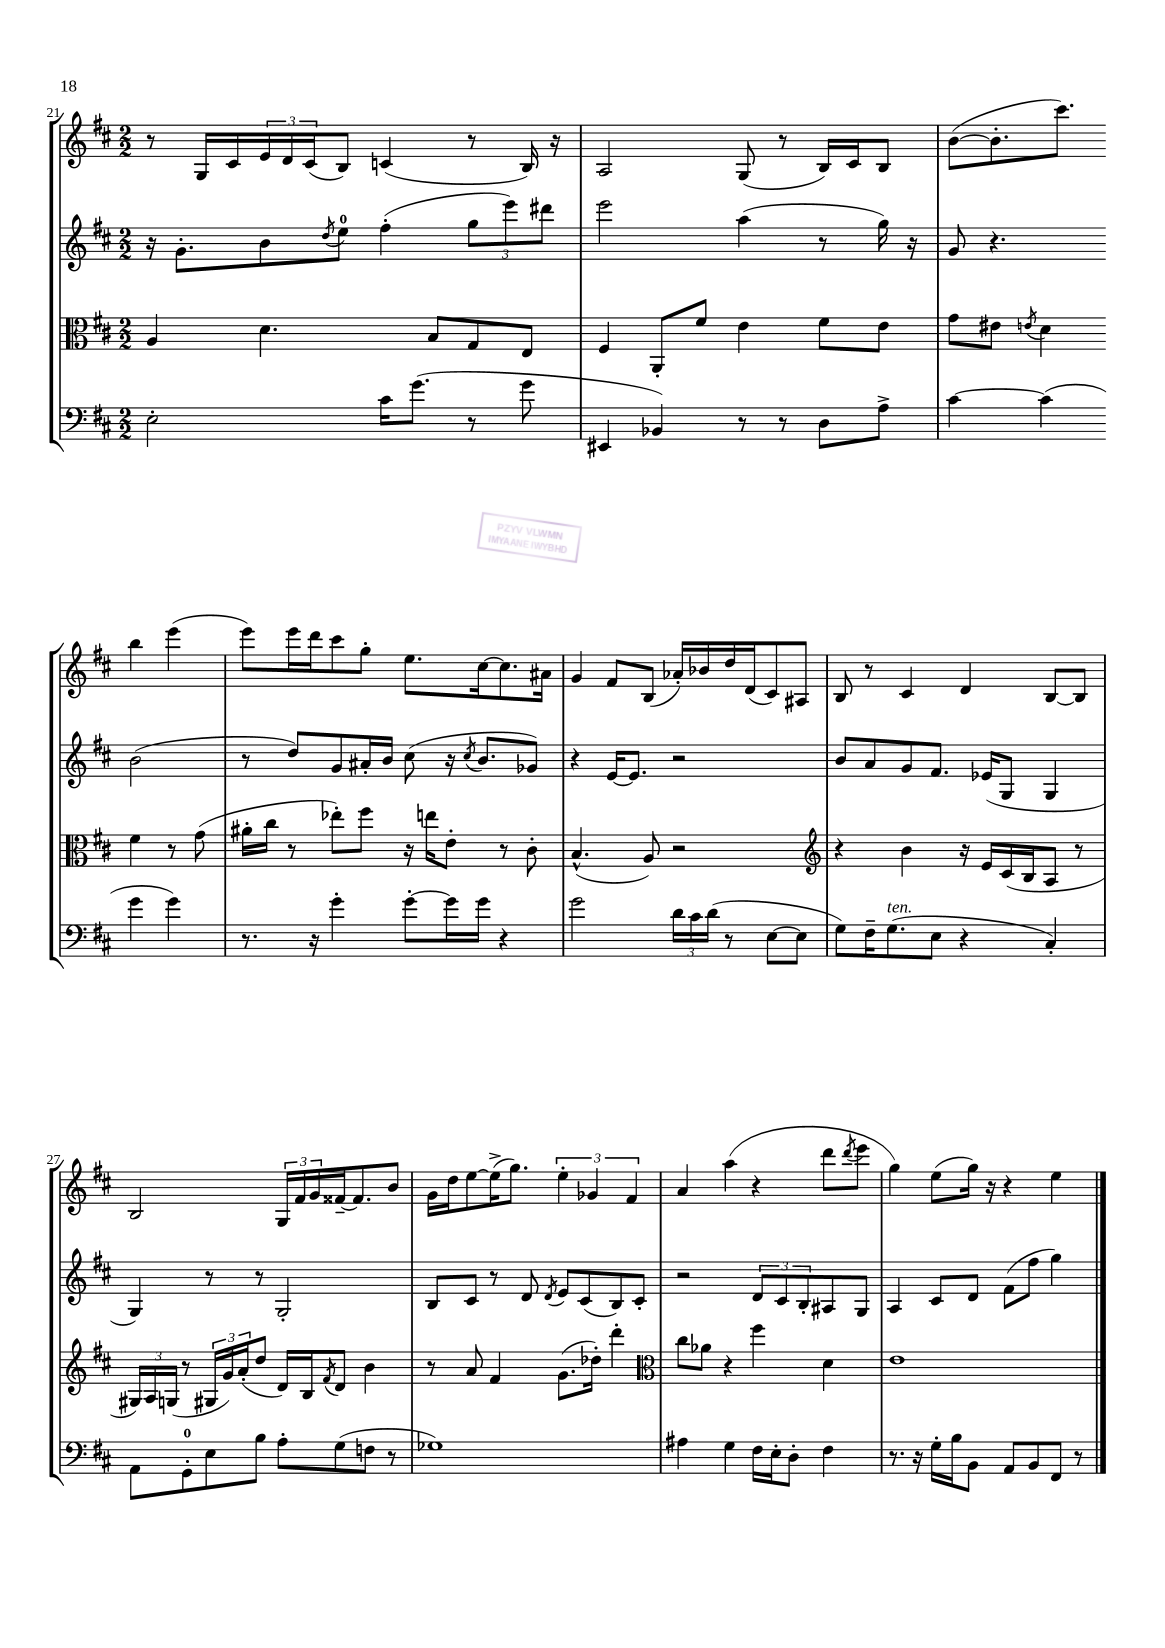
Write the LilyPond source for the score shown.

<<
\new StaffGroup <<
\new Staff = "s0" {
    \clef treble \key d \major \numericTimeSignature \time 2/2
    r8 g16 cis'16 \tuplet 3/2 { e'16 d'16 cis'16( } b8) c'4( r8 b16) r16 |
    a2 g8( r8 b16) cis'16 b8 |
    b'8~( b'8.-. cis'''8.) b''4 e'''4( |
    e'''8) e'''16 d'''16 cis'''8 g''8-. e''8. cis''16~ cis''8. ais'16 |
    g'4 fis'8 b8( aes'16-.) bes'16 d''16 d'16( cis'8) ais8 |
    b8 r8 cis'4 d'4 b8~ b8 |
    b2 \tuplet 3/2 { g16 fis'16 g'16 } fisis'16~-- fisis'8. b'8 |
    g'16 d''16 e''8~ e''16->( g''8.) \tuplet 3/2 { e''4-. ges'4 fis'4 } |
    a'4 a''4( r4 d'''8 \acciaccatura { d'''8 } e'''8 |
    g''4) e''8( g''16) r16 r4 e''4 \bar "|." |
}
\new Staff = "s1" {
    \clef treble \key d \major \numericTimeSignature \time 2/2
    r16 g'8.-. b'8 \acciaccatura { d''8 } e''8-0 fis''4-.( \tuplet 3/2 { g''8 e'''8) dis'''8 } |
    e'''2 a''4( r8 g''16) r16 |
    g'8 r4. b'2( |
    r8 d''8) g'8 ais'16-. b'16 cis''8( r16 \acciaccatura { cis''8 } b'8. ges'8) |
    r4 e'16~ e'8. r2 |
    b'8 a'8 g'8 fis'8. ees'16( g8 g4 |
    g4) r8 r8 g2-. |
    b8 cis'8 r8 d'8 \acciaccatura { d'8 } e'8 cis'8( b8) cis'8-. |
    r2 \tuplet 3/2 { d'8 cis'8 b8-. } ais8 g8 |
    a4 cis'8 d'8 fis'8( fis''8 g''4) \bar "|." |
}
\new Staff = "s2" {
    \clef alto \key d \major \numericTimeSignature \time 2/2
    a4 d'4. b8 g8 e8 |
    fis4 a,8-. fis'8 e'4 fis'8 e'8 |
    g'8 eis'8 \acciaccatura { e'8 } d'4 fis'4 r8 g'8( |
    ais'16-. cis''16 r8 ees''8-.) fis''8 r16 e''16 e'8-. r8 cis'8-. |
    b4.-^( a8) r2 |
    \clef treble r4 b'4 r16 e'16 cis'16( b16 a8 r8 |
    \tuplet 3/2 { gis16) a16 g16( } r8 \tuplet 3/2 { gis16 g'16) a'16-.( } d''8 d'16) b16 \acciaccatura { fis'8 } d'8 b'4 |
    r8 a'8 fis'4 g'8.( des''16-.) d'''4-. |
    \clef alto cis''8 aes'8 r4 fis''4 d'4 |
    e'1 \bar "|." |
}
\new Staff = "s3" {
    \clef bass \key d \major \numericTimeSignature \time 2/2
    e2-. cis'16 g'8.( r8 g'8 |
    eis,4 bes,4) r8 r8 d8 a8-> |
    cis'4~ cis'4( g'4 g'4) |
    r8. r16 g'4-. g'8~-. g'16 g'16 r4 |
    g'2 \tuplet 3/2 { d'16 cis'16 d'16( } r8 e8~ e8 |
    g8) fis16-- g8.^\markup { \italic "ten." }( e8 r4 cis4-.) |
    a,8 g,8-0-. e8 b8 a8-. g8( f8 r8 |
    ges1) |
    ais4 g4 fis16 e16-. d8-. fis4 |
    r8. r16 g16-. b16 b,8 a,8 b,8 fis,8 r8 \bar "|." |
}
>>
>>
\layout { \context { \Score currentBarNumber = #21 } }
